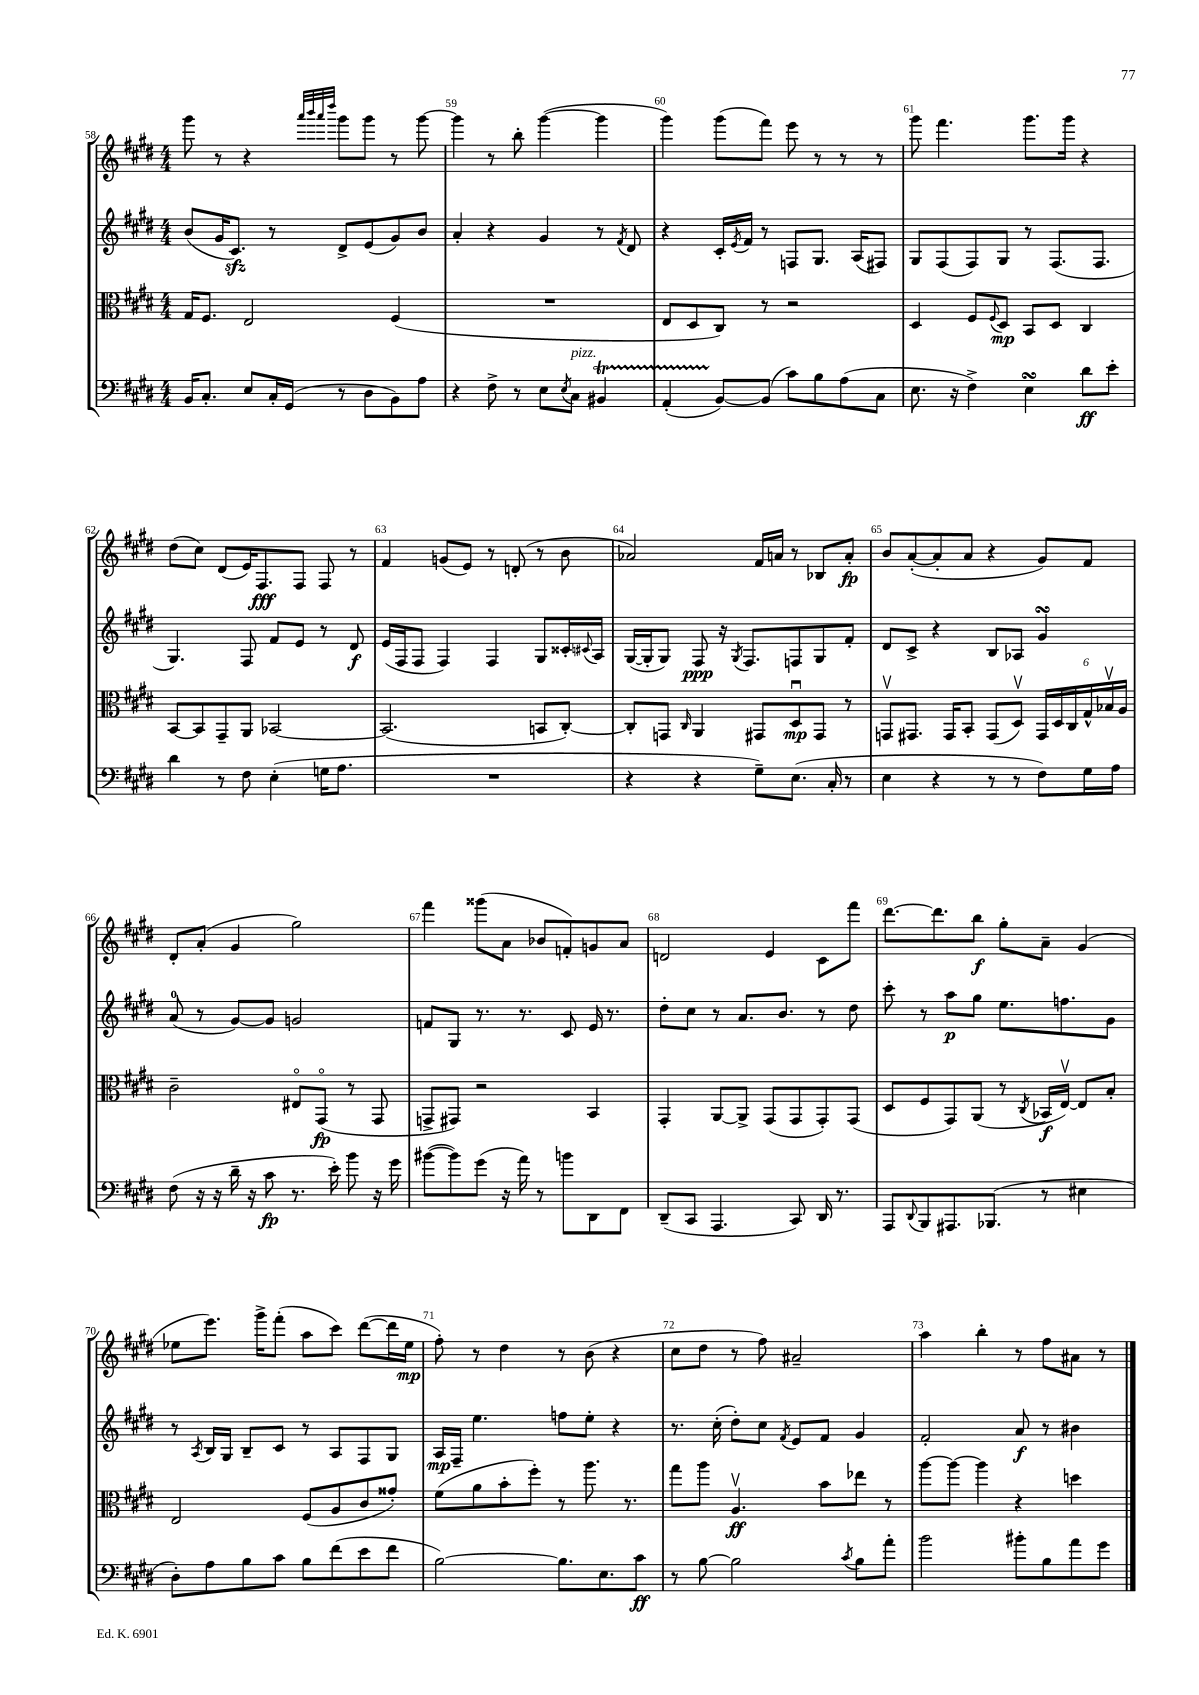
<<
\new StaffGroup <<
\new Staff = "s0" {
    \clef treble \key e \major \numericTimeSignature \time 4/4
    gis'''8 r8 r4 \grace { a'''32 b'''32 a'''32 dis''''32 } gis'''8 gis'''8 r8 gis'''8~ |
    gis'''4 r8 b''8-. gis'''4~( gis'''4 |
    gis'''4) gis'''8( fis'''8) e'''8 r8 r8 r8 |
    gis'''8 fis'''4. gis'''8. gis'''16 r4 |
    dis''8( cis''8) dis'8( e'16) fis8.\fff fis8 fis8 r8 |
    fis'4 g'8( e'8) r8 d'8-.( r8 b'8 |
    aes'2) fis'16 a'16 r8 bes8 a'8-.\fp |
    b'8 a'8~-.( a'8-. a'8 r4 gis'8) fis'8 |
    dis'8-. a'8-.( gis'4 gis''2) |
    fis'''4 gisis'''8( a'8 bes'8 f'8-.) g'8 a'8 |
    d'2 e'4 cis'8 fis'''8 |
    dis'''8.~ dis'''8. b''8\f gis''8-. a'8-- gis'4( |
    ees''8 e'''8.) gis'''16-> fis'''8-.( a''8 cis'''8) dis'''8~( dis'''16 ees''16\mp |
    fis''8-.) r8 dis''4 r8 b'8( r4 |
    cis''8 dis''8 r8 fis''8) ais'2-- |
    a''4 b''4-. r8 fis''8 ais'8 r8 \bar "|." |
}
\new Staff = "s1" {
    \clef treble \key e \major \numericTimeSignature \time 4/4
    b'8( gis'16 cis'8.\sfz) r8 dis'8-> e'8( gis'8) b'8 |
    a'4-. r4 gis'4 r8 \acciaccatura { fis'8 } dis'8 |
    r4 cis'16-. \acciaccatura { e'8 } fis'16 r8 f8 gis8. a16( fis8) |
    gis8 fis8( fis8) gis8 r8 fis8.( fis8. |
    gis4.) fis8 fis'8 e'8 r8 dis'8\f |
    e'16( fis16 fis8 fis4) fis4 gis8 cisis'16-. \appoggiatura { cis'8 } a16 |
    gis16~( gis16-. gis8) fis8\ppp r16 \acciaccatura { gis8 } fis8. f8 gis8 fis'8-. |
    dis'8 cis'8-> r4 b8 aes8 gis'4\turn |
    a'8-0( r8 gis'8~) gis'8 g'2 |
    f'8 gis8 r8. r8. cis'8 e'16 r8. |
    dis''8-. cis''8 r8 a'8. b'8. r8 dis''8 |
    cis'''8-. r8 a''8\p gis''8 e''8. f''8. gis'8 |
    r8 \acciaccatura { a8 } b16 gis16 b8-- cis'8 r8 a8 fis8 gis8 |
    a16\mp fis16-- e''4. f''8 e''8-. r4 |
    r8. cis''16-.( dis''8-.) cis''8 \acciaccatura { fis'8 } e'8 fis'8 gis'4 |
    fis'2-. a'8\f r8 bis'4 \bar "|." |
}
\new Staff = "s2" {
    \clef alto \key e \major \numericTimeSignature \time 4/4
    gis16 fis8. e2 fis4( |
    R1 |
    e8 dis8 cis8) r8 r2 |
    dis4 fis8 \appoggiatura { fis8 } dis8\mp b,8 dis8 cis4 |
    b,8~ b,8 gis,8-- a,8 bes,2~ |
    bes,2.( b,8 cis8~-.) |
    cis8-. g,8 \grace { cis16 } a,4 gis,8 dis8\downbow\mp gis,8 r8 |
    g,8\upbow gis,8. gis,16 b,8-. gis,8( dis8\upbow) \tuplet 6/4 { gis,16 dis16 cis16 gis16-^ bes16\upbow a16 } |
    cis'2-- eis8\flageolet gis,8\flageolet\fp( r8 gis,8 |
    g,8-> gis,8) r2 b,4 |
    gis,4-. a,8~ a,8-> gis,8( gis,8 gis,8-.) gis,8( |
    dis8 fis8 gis,8) a,8( r8 \acciaccatura { cis8 } bes,16\f e16~\upbow) e8 b8-. |
    e2 fis8( a8 cis'8 gisis'8-.) |
    fis'8( a'8 b'8-. fis''8-.) r8 a''8. r8. |
    gis''8 a''8 a4.\upbow\ff b'8 ees''8 r8 |
    a''8~ a''8~ a''4 r4 d''4 \bar "|." |
}
\new Staff = "s3" {
    \clef bass \key e \major \numericTimeSignature \time 4/4
    b,16 cis8.-. e8 cis16-. gis,16( r8 dis8 b,8) a8 |
    r4 fis8-> r8 e8 \acciaccatura { e8 } cis8^\markup { \italic "pizz." } bis,4\startTrillSpan |
    a,4-.( b,8~\stopTrillSpan) b,8( cis'8) b8 a8( cis8 |
    e8. r16 fis4->) e4\turn dis'8\ff e'8-. |
    dis'4 r8 fis8 e4-.( g16 a8. |
    R1 |
    r4 r4 gis8--) e8.( cis16-. r8 |
    e4 r4 r8 r8 fis8) gis16 a16 |
    fis8( r16 r16 dis'16-- r16 cis'8\fp r8. e'16-.) b'8 r16 gis'16 |
    bis'8~( bis'8) gis'8( r16 a'16) r8 b'8 dis,8 fis,8 |
    dis,8--( cis,8 a,,4. cis,8) dis,16 r8. |
    a,,8 \appoggiatura { dis,8 } b,,8 ais,,8. bes,,8.( r8 eis4 |
    dis8-.) a8 b8 cis'8 b8 fis'8( e'8 fis'8 |
    b2~) b8. e8. cis'8\ff |
    r8 b8~ b2 \acciaccatura { cis'8 } b8 a'8-. |
    b'2 bis'8-. b8 a'8 gis'8 \bar "|." |
}
>>
>>
\layout { \context { \Score currentBarNumber = #58 \override BarNumber.break-visibility = ##(#f #t #t) barNumberVisibility = #all-bar-numbers-visible } }
